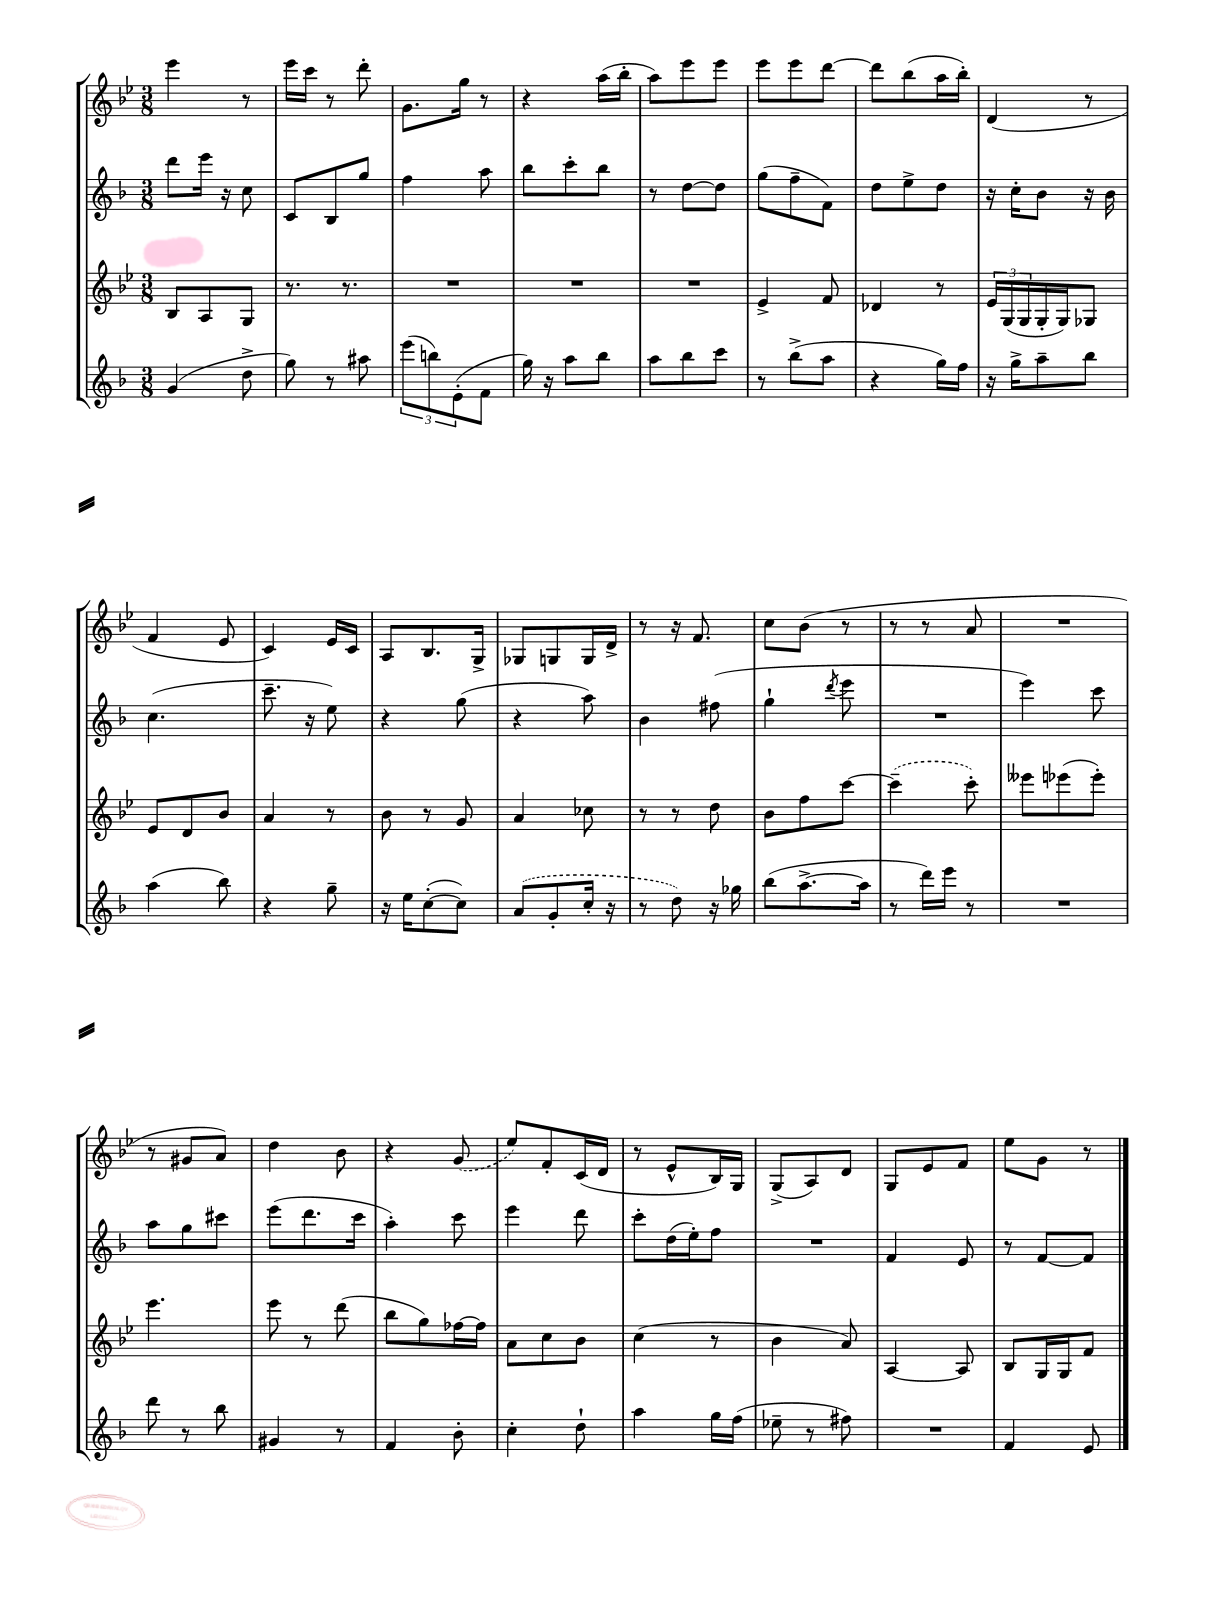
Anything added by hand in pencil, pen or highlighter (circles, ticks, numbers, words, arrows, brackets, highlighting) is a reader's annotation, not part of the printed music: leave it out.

**kern	**kern	**kern	**kern
*staff4	*staff3	*staff2	*staff1
*clefG2	*clefG2	*clefG2	*clefG2
*k[b-]	*k[b-e-]	*k[b-]	*k[b-e-]
*M3/8	*M3/8	*M3/8	*M3/8
(4g	8B-	8ddd	4eee-
.	8A	16eee	.
.	.	16r	.
8dd^	8G	8cc	8r
=	=	=	=
8gg)	8.r	8c	16eee-
.	.	.	16ccc
8r	.	8B-	8r
.	8.r	.	.
8aa#	.	8gg	8ddd'
=	=	=	=
(12eee	4.r	4ff	8.g
12bb)	.	.	.
(12e'	.	.	.
.	.	.	16gg
8f	.	8aa	8r
=	=	=	=
16gg)	4.r	8bb-	4r
16r	.	.	.
8aa	.	8ccc'	.
8bb-	.	8bb-	(16aa
.	.	.	16bb-'
=	=	=	=
8aa	4.r	8r	8aa)
8bb-	.	[8dd	8eee-
8ccc	.	8dd]	8eee-
=	=	=	=
8r	4e-^	(8gg	8eee-
(8bb-^	.	8ff~	8eee-
8aa	8f	8f)	[8ddd
=	=	=	=
4r	4d-	8dd	8ddd]
.	.	8ee^	(8bb-
16gg)	8r	8dd	16aa
16ff	.	.	16bb-')
=	=	=	=
16r	24e-	16r	(4d
.	(24G	.	.
16gg^	.	16cc'	.
.	24G	.	.
8aa~	16G'	8b-	.
.	16G)	.	.
8bb-	8G-	16r	8r
.	.	16b-	.
=	=	=	=
(4aa	8e-	(4.cc	4f
.	8d	.	.
8bb-)	8b-	.	8e-
=	=	=	=
4r	4a	8.ccc~	4c)
.	.	16r	.
8gg~	8r	8ee)	16e-
.	.	.	16c
=	=	=	=
16r	8b-	4r	8A
16ee	.	.	.
([8cc'	8r	.	8.B-
8cc])	8g	(8gg	.
.	.	.	16G^
=	=	=	=
(8a	4a	4r	8G-
8g'	.	.	8G
16cc'	8cc-	8aa)	16G
16r	.	.	16d^
=	=	=	=
8r	8r	4b-	8r
8dd)	8r	.	16r
.	.	.	8.f
16r	8dd	(8ff#	.
16gg-	.	.	.
=	=	=	=
(8bb-	8b-	4gg`	8cc
[8.aa^	8ff	.	(8b-
.	.	8qddd	.
.	[8ccc	8eee	8r
16aa]	.	.	.
=	=	=	=
8r	(4ccc~]	4.r	8r
16ddd)	.	.	8r
16eee	.	.	.
8r	8ccc')	.	8a
=	=	=	=
4.r	8eee--	4eee)	4.r
.	(8eee-	.	.
.	8eee-')	8ccc	.
=	=	=	=
8ddd	4.eee-	8aa	8r
8r	.	8gg	8g#
8bb-	.	8ccc#	8a)
=	=	=	=
4g#	8eee-	(8eee	4dd
.	8r	8.ddd	.
8r	(8ddd	.	8b-
.	.	16ccc	.
=	=	=	=
4f	8bb-	4aa')	4r
.	8gg)	.	.
8b-'	[16ff-	8ccc	(8g
.	16ff-]	.	.
=	=	=	=
4cc'	8a	4eee	8ee-)
.	8cc	.	8f'
8dd`	8b-	8ddd	(16c
.	.	.	16d
=	=	=	=
4aa	(4cc	8ccc'	8r
.	.	(16dd	8e-^^
.	.	16ee')	.
16gg	8r	8ff	16B-)
(16ff	.	.	16G
=	=	=	=
8ee-~	4b-	4.r	(8G^
8r	.	.	8A)
8ff#)	8a)	.	8d
=	=	=	=
4.r	[4A	4f	8G
.	.	.	8e-
.	8A]	8e	8f
=	=	=	=
4f	8B-	8r	8ee-
.	16G	[8f	8g
.	16G	.	.
8e	8f	8f]	8r
==	==	==	==
*-	*-	*-	*-
